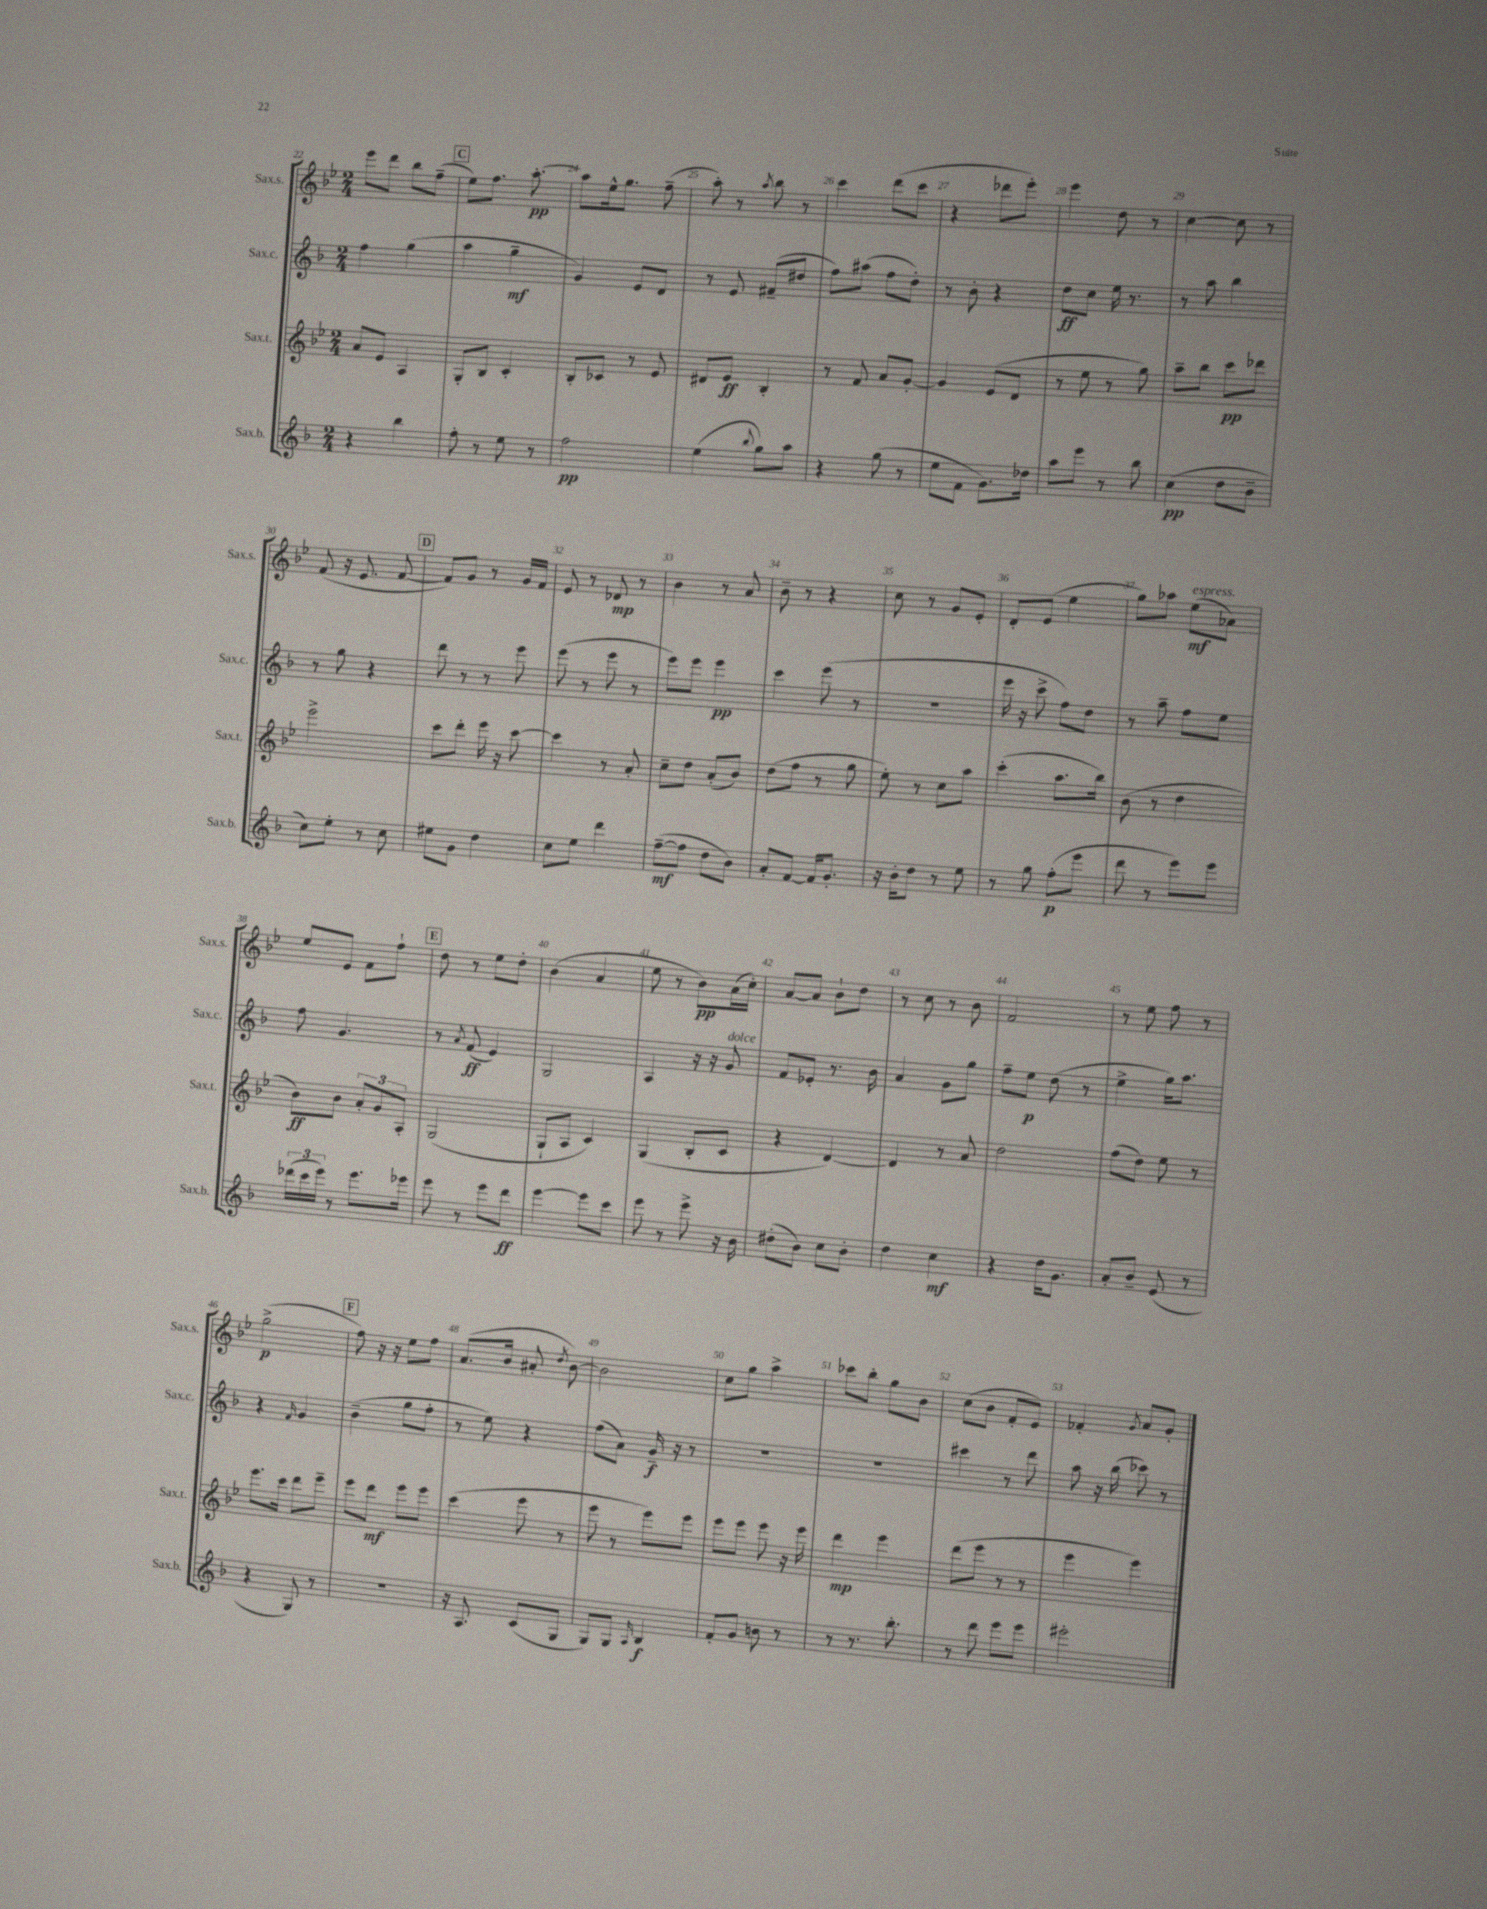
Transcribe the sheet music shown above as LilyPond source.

<<
\new StaffGroup <<
\new Staff = "s0" \with { instrumentName = "Sax.s." shortInstrumentName = "Sax.s." } {
    \clef treble \key bes \major \numericTimeSignature \time 2/4
    \autoBeamOff ees'''8[ d'''8] bes''8[ f''8]--( |
    \mark \markup { \box "C" } ees''8[) f''8.] a''8.~-.\pp |
    a''8[ ees''16-^ g''8.] f''8--( |
    a''8-.) r8 \acciaccatura { a''8 } bes''8 r8 |
    c'''4 d'''8[( c'''8] |
    r4 des'''8[ ees'''8]-.) |
    ees'''4 d''8 r8 |
    c''4~ c''8 r8 |
    f'8( r16 ees'8. f'8~ |
    \mark \markup { \box "D" } f'8[) g'8] r8 g'16[ f'16] |
    ees'8 r8 des'8\mp r8 |
    bes'4 r8 a'8 |
    bes'8-- r8 r4 |
    c''8 r8 g'8[ ees'8]-. |
    d'8[-. ees'8]( ees''4 |
    g''8[) aes''8] ees''8[\mf^\markup { \italic "espress." }( aes'8]) |
    ees''8[ ees'8] f'8[ f''8]-! |
    \mark \markup { \box "E" } d''8 r8 ees''8[ d''8]-. |
    bes'4( a'4 |
    ees''8 r8 bes'8[\pp) a'16( c''16]-.) |
    a'8[~ a'8] bes'8[-! d''8] |
    r8 c''8 r8 bes'8 |
    f'2 |
    r8 ees''8 f''8 r8 |
    g''2->\p( |
    \mark \markup { \box "F" } f''8) r16 r16 ees''8[ f''8] |
    a'8.[( bes'16] ais'8-. \acciaccatura { d''8 } bes'8~) |
    bes'2 |
    c''8[ g''8] a''4-> |
    ces'''8[ bes''8]-. g''8[ bes'8] |
    c''8[( bes'8] f'8[-. ees'8]) |
    fes'4-. \acciaccatura { g'8 } a'8[ g'8]-. \bar "|." |
}
\new Staff = "s1" \with { instrumentName = "Sax.c." shortInstrumentName = "Sax.c." } {
    \clef treble \key f \major \numericTimeSignature \time 2/4
    \autoBeamOff f''4 g''4( |
    \mark \markup { \box "C" } a''4 g''4--\mf |
    g'4) e'8[ d'8] |
    r8 e'8 fis'8[--( dis''8] |
    f''8[) ais''8]( f''8[ d''8]-.) |
    r8 bes'8-. r4 |
    d''8[\ff c''8] e''16 r8. |
    r8 a''8 bes''4 |
    r8 g''8 r4 |
    \mark \markup { \box "D" } d'''8 r8 r8 e'''8 |
    e'''8( r8 e'''8 r8 |
    e'''8[) e'''8] e'''4\pp |
    c'''4 e'''8( r8 |
    R2 |
    e'''16 r16 c'''8-> f''8[) d''8] |
    r8 a''8-- f''8[ e''8] |
    f''8 g'4. |
    \mark \markup { \box "E" } r8 \acciaccatura { a'8 } f'8\ff( e'4) |
    g2 |
    a4 r16 r16 g'8^\markup { \italic "dolce" } |
    f'8[ ees'8]-. r8. bes'16 |
    a'4 g'8[ g''8] |
    f''8[-- e''8]\p d''8( r8 |
    e''4-> g''16[) a''8.] |
    r4 \grace { f'16 } g'4 |
    \mark \markup { \box "F" } bes'4--( g''8[ f''8]-. |
    r8 e''8) r4 |
    f''8[( a'8]) g'16--\f r16 r8 |
    R2 |
    R2 |
    cis'''4 r8 d'''8 |
    a''8 r16 bes''16( ces'''8) r8 \bar "|." |
}
\new Staff = "s2" \with { instrumentName = "Sax.t." shortInstrumentName = "Sax.t." } {
    \clef treble \key bes \major \numericTimeSignature \time 2/4
    \autoBeamOff a'8[ ees'8] a4 |
    \mark \markup { \box "C" } g8[-. bes8] c'4-. |
    bes8[-. ces'8] r8 ees'8 |
    dis'8[ ees'8]\ff bes4-. |
    r8 f'8 a'8[ g'8]~-. |
    g'4 ees'8[( d'8] |
    r8 ees''8 r8 g''8) |
    a''8[-- bes''8] c'''8[\pp des'''8] |
    ees'''2-> |
    \mark \markup { \box "D" } c'''8[ d'''8]-. ees'''16 r16 c'''8~ |
    c'''4 r8 a'8-. |
    c''8[-- d''8] a'8[-.( bes'8]) |
    d''8[( f''8] r8 g''8 |
    ees''8-.) r8 c''8[ a''8] |
    c'''4-.( a''8.[ bes''16]) |
    bes'8( r8 d''4 |
    bes'8[\ff) bes'8] \tuplet 3/2 { a'8[-. g'8 a8]-. } |
    \mark \markup { \box "E" } g2( |
    g8[-! a8] c'4) |
    g4( bes8[-. c'8] |
    r4 d'4~) |
    d'4 r8 a'8 |
    d''2 |
    f''8[( d''8]) ees''8 r8 |
    ees'''8.[ c'''16] d'''8[ ees'''8]-- |
    \mark \markup { \box "F" } ees'''8[ d'''8]\mf ees'''8[ ees'''8] |
    c'''4( ees'''8 r8 |
    ees'''8 r8 ees'''8[) ees'''8] |
    ees'''8[ ees'''8] ees'''8 r16 ees'''16 |
    d'''4\mp ees'''4 |
    d'''8[( ees'''8] r8 r8 |
    ees'''4 ees'''4) \bar "|." |
}
\new Staff = "s3" \with { instrumentName = "Sax.b." shortInstrumentName = "Sax.b." } {
    \clef treble \key f \major \numericTimeSignature \time 2/4
    \autoBeamOff r4 bes''4 |
    \mark \markup { \box "C" } f''8-. r8 e''8 r8 |
    f''2\pp |
    e''4( \appoggiatura { bes''8 } g''8[) a''8] |
    r4 g''8( r8 |
    e''8[ f'8] g'8.[) des''16] |
    a''8[ e'''8] r8 bes''8 |
    c''4\pp( d''8[ bes'8]-- |
    c''8[) e''8]-. r8 c''8 |
    \mark \markup { \box "D" } eis''8[ g'8] d''4 |
    c''8[ e''8] d'''4 |
    f''8[~--\mf( f''8] d''8[ bes'8]) |
    a'8[-. f'8]~ f'16[ g'8.]-. |
    r16 bes'16[-. d''8] r8 e''8 |
    r8 g''8 f''8[-.\p( e'''8] |
    d'''8 r8 e'''8[) e'''8] |
    \tuplet 3/2 { des'''16[( c'''16 e'''16]) } r8 e'''8.[ ees'''16] |
    \mark \markup { \box "E" } e'''8 r8 e'''8[ d'''8]\ff |
    e'''4~ e'''8[ c'''8] |
    e'''8 r8 e'''8-> r16 bes'16 |
    dis''8[-.( bes'8]) c''8[ bes'8]-. |
    d''4 c''4\mf |
    r4 d''16[ g'8.] |
    a'8[-. bes'8]-- e'8( r8 |
    r4 g8) r8 |
    \mark \markup { \box "F" } R2 |
    r16 a8. c'8[( g8] |
    g8[) g8] \grace { a16 } bes4\f |
    f'8[-. g'8] b'8 r8 |
    r8 r8. bes''8.-. |
    r8 d'''8 e'''8[ e'''8] |
    eis'''2-. \bar "|." |
}
>>
>>
\layout { \context { \Score currentBarNumber = #22 \override BarNumber.break-visibility = ##(#f #t #t) barNumberVisibility = #all-bar-numbers-visible } }
